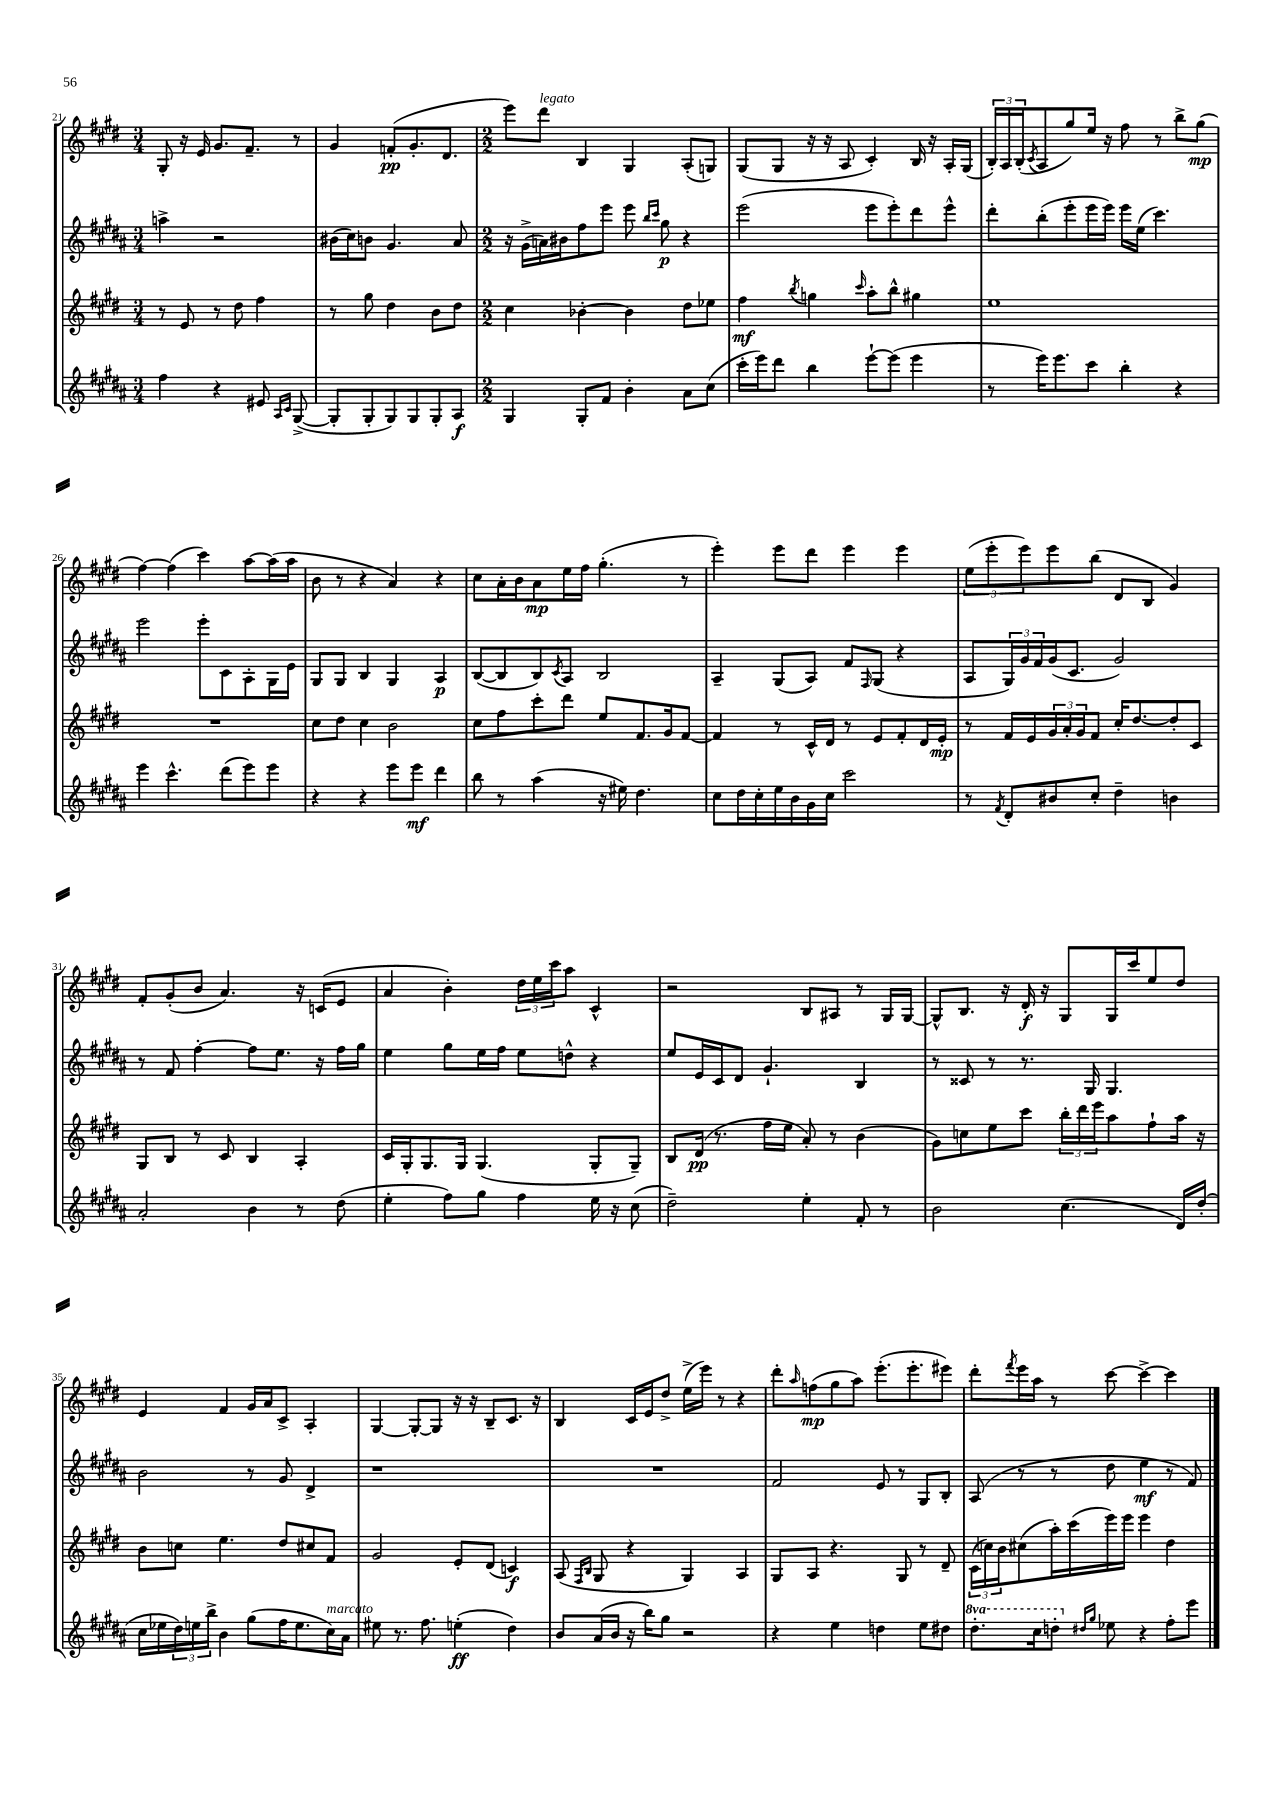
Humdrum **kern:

**kern	**kern	**kern	**kern
*staff4	*staff3	*staff2	*staff1
*clefG2	*clefG2	*clefG2	*clefG2
*k[f#c#g#d#a#]	*k[f#c#g#d#]	*k[f#c#g#d#a#]	*k[f#c#g#d#]
*M3/4	*M3/4	*M3/4	*M3/4
4ff#	8r	4aa^	8G#'
.	8e	.	16r
.	.	.	16e
4r	8r	2r	8.g#
.	8dd#	.	.
.	.	.	8.f#~
8e#	4ff#	.	.
16qqA#	.	.	.
16qqc#	.	.	.
([8G#^	.	.	8r
=	=	=	=
8G#']	8r	(16b#	4g#
.	.	16cc#)	.
8G#'	8gg#	8b	.
8G#)	4dd#	4.g#	(8f'
8G#	.	.	8.g#'
8G#'	8b	.	.
.	.	.	8.d#
8A#	8dd#	8a#	.
=	=	=	=
*M2/2	*M2/2	*M2/2	*M2/2
4G#	4cc#	16r	8eee)
.	.	(16g#^	.
.	.	16a)	8ddd#
.	.	16b#	.
8G#'	[4b-'	8ff#	4B
8f#	.	8eee	.
4b'	4b-]	8eee	4G#
.	.	16qqbb	.
.	.	16qqccc#	.
.	.	8gg#	.
8a#	8dd#	4r	(8A'
(8cc#	8ee-	.	8G)
=	=	=	=
16ccc#'	4ff#	(2eee	(8G#
16eee)	.	.	.
8ddd#	.	.	8G#
.	8qbb	.	.
4bb	4gg	.	16r
.	.	.	16r
.	.	.	8A
.	16qqccc#	.	.
[8eee`	8aa'	8eee	4c#')
(8eee]	8bb^^	8eee')	.
4eee	4gg#	8ddd#	16B
.	.	.	16r
.	.	8eee^^	16A'
.	.	.	(16G#
=	=	=	=
8r	1ee	8ddd#'	24B')
.	.	.	24A
.	.	.	(24B'
.	.	.	8qc#
16eee)	.	(8bb'	8A
8.eee	.	.	.
.	.	8eee'	8gg#)
8ccc#	.	16eee	16ee
.	.	16eee)	16r
4bb'	.	16eee	8ff#
.	.	(16ee	.
.	.	4.ccc#)	8r
4r	.	.	8bb^
.	.	.	(8gg#
=	=	=	=
4eee	1r	2eee	[4ff#)
4.ccc#^^	.	.	(4ff#]
.	.	8eee'	4ccc#)
(8ddd#	.	8c#	.
8eee)	.	8A#'	[8aa
8eee	.	16G#	(16aa]
.	.	16e	16aa
=	=	=	=
4r	8cc#	8G#	8b
.	8dd#	8G#	8r
4r	4cc#	4B	4r
8eee	2b	4G#	4a)
8eee	.	.	.
4ddd#	.	4A#	4r
=	=	=	=
8bb	8cc#	([8B	8cc#
8r	8ff#	8B]	16a'
.	.	.	16b
(4aa#	8ccc#'	8B)	8a
.	.	8qc#	.
.	8ddd#	8A#	16ee
.	.	.	16ff#
16r	8ee	2B	(4.gg#'
16ee#)	.	.	.
4.dd#	8.f#	.	.
.	16g#	.	.
.	[8f#	.	8r
=	=	=	=
8cc#	4f#]	4A#~	4eee')
16dd#	.	.	.
16cc#'	.	.	.
16ee	8r	(8G#	8eee
16b	.	.	.
16g#	16c#^^	8A#)	8ddd#
16cc#	16d#	.	.
2ccc#	8r	8f#	4eee
.	.	16qqF#	.
.	8e	(8G#	.
.	8f#'	4r	4eee
.	16d#	.	.
.	16e'	.	.
=	=	=	=
8r	8r	8A#	(12ee
.	.	.	12eee'
8qf#	.	.	.
8d#'	16f#	24G#)	.
.	.	24g#	12eee)
.	16e	.	.
.	.	24f#	.
8b#	24g#	(16g#	8eee
.	24a'	.	.
.	.	8.c#	.
.	24g#	.	.
8cc#'	8f#	.	(8bb
4dd#~	16cc#'	2g#)	8d#
.	[8.dd#	.	.
.	.	.	8B
4b	8dd#']	.	4g#)
.	8c#	.	.
=	=	=	=
2a#'	8G#	8r	8f#'
.	8B	8f#	(8g#'
.	8r	[4ff#'	8b
.	8c#	.	4.a)
4b	4B	8ff#]	.
.	.	8.ee	.
8r	4A'	.	16r
.	.	16r	(16c
(8dd#	.	16ff#	8e
.	.	16gg#	.
=	=	=	=
4ee'	16c#	4ee	4a
.	16G#'	.	.
.	8.G#	.	.
8ff#)	.	8gg#	4b')
.	16G#	.	.
8gg#	(4.G#	16ee	.
.	.	16ff#	.
4ff#	.	8ee	24dd#
.	.	.	24ee
.	.	.	24ccc#
.	.	8dd^^	8aa
16ee	8G#'	4r	4c#^^
16r	.	.	.
(8cc#	8G#~)	.	.
=	=	=	=
2dd#~)	8B	8ee	2r
.	(16d#	16e	.
.	8.r	16c#	.
.	.	8d#	.
.	16ff#	4.g#`	.
.	16ee	.	.
4ee'	8a')	.	8B
.	8r	.	8A#
8f#'	(4b	4B	8r
8r	.	.	16G#
.	.	.	[16G#
=	=	=	=
2b	8g#)	8r	8G#^^]
.	8cc	8c##	8.B
.	8ee	8r	.
.	.	.	16r
.	8ccc#	8.r	16d#'
.	.	.	16r
(4.cc#	24bb'	.	8G#
.	24ddd#	.	.
.	.	16G#	.
.	24eee	.	.
.	8aa	4.G#	16G#
.	.	.	16ccc#
.	8ff#`	.	8ee
16d#)	16aa	.	8dd#
(16dd#'	16r	.	.
=	=	=	=
16cc#	8b	2b	4e
16ee-	.	.	.
24dd#)	8cc	.	.
24ee	.	.	.
24bb^	.	.	.
4b	4.ee	.	4f#
(8gg#	.	8r	16g#
.	.	.	16a
16ff#	8dd#	8g#	8c#^
8.ee	.	.	.
.	8cc#	4d#^	4A'
16cc#)	8f#	.	.
16a#	.	.	.
=	=	=	=
8ee#	2g#	1r	[4G#
8.r	.	.	.
.	.	.	8G#'_
8.ff#	.	.	.
.	.	.	8G#]
(4ee'	8e'	.	16r
.	.	.	16r
.	(8d#	.	8B~
4dd#)	4c)	.	8.c#
.	.	.	16r
=	=	=	=
8b	(8A	1r	4B
.	16qqF#	.	.
.	16qqB	.	.
(16a#	8G#	.	.
16b	.	.	.
16r	4r	.	16c#
16bb)	.	.	16e
8gg#	.	.	8dd#^
2r	4G#)	.	(16ee^
.	.	.	16eee)
.	.	.	8r
.	4A	.	4r
=	=	=	=
4r	8G#	2f#	8ddd#'
.	.	.	16qqaa
.	8A	.	(8ff
4ee	4.r	.	8gg#
.	.	.	8aa)
4dd	.	8e	(8.eee'
.	8G#	8r	.
.	.	.	8.eee'
8ee	8r	8G#	.
8dd#	8d#~	8B'	8eee#)
=	=	=	=
8.ddd#'	(24c#	(8A#	8ddd#'
.	24cc)	.	.
.	24b	.	.
.	.	.	8qfff#
.	(8cc#	8r	16eee
16ccc#	.	.	16aa
8ddd'	16aa')	8r	8r
.	(16ccc#	.	.
16qqdd#	.	.	.
16qqgg#	.	.	.
8ee-	16eee)	8dd#	[8ccc#
.	16eee	.	.
4r	4eee	4ee	4ccc#^_
8ff#'	4dd#	8r	4ccc#]
8eee	.	8f#)	.
==	==	==	==
*-	*-	*-	*-
